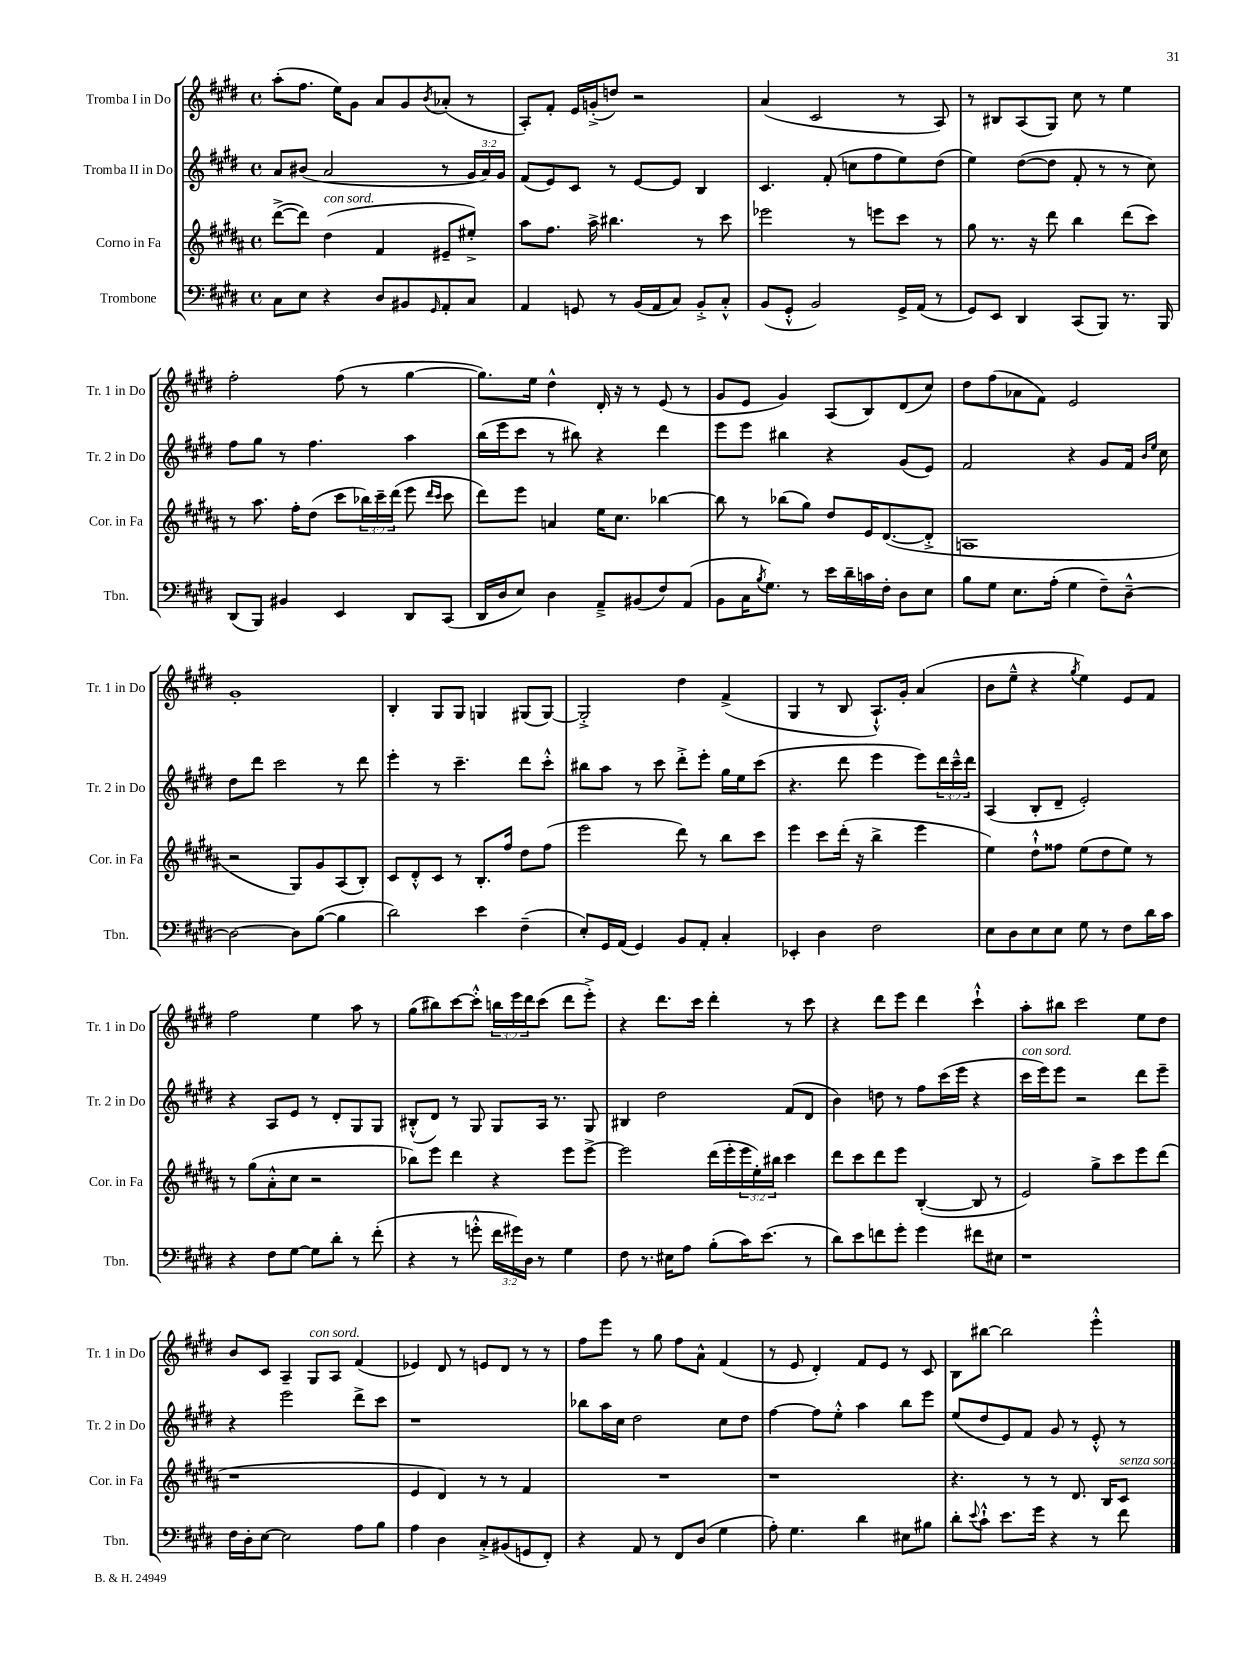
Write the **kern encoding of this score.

**kern	**kern	**kern	**kern
*staff4	*staff3	*staff2	*staff1
*clefF4	*clefG2	*clefG2	*clefG2
*k[f#c#g#d#]	*k[f#c#g#d#a#]	*k[f#c#g#d#]	*k[f#c#g#d#]
*M4/4	*M4/4	*M4/4	*M4/4
*met(c)	*met(c)	*met(c)	*met(c)
8C#	([8ddd#^	8a	(8aa'
8E	8ddd#])	(8b#	8.ff#
4r	(4dd#	2a	.
.	.	.	16ee)
.	.	.	8g#
8D#	4f#	.	8a
8BB#	.	.	8g#
16qqGG#	.	.	8qb
8AA'	8e#~	8r	(8a-'
8C#	8ee#'^)	24g#	8r
.	.	24a)	.
.	.	24g#	.
=	=	=	=
4AA	8aa#	(8f#	8A')
.	8.ff#	8e)	8f#'
8GG	.	8c#	16e
.	16aa#^	.	(16g'^
8r	4.bb#	8r	8dd)
(16BB	.	[8e	2r
16AA	.	.	.
8C#)	.	8e]	.
8BB'^	8r	4B	.
8C#'^^	8ccc#	.	.
=	=	=	=
(8BB	2eee-	4.c#	(4a
8GG#'^^	.	.	.
2BB)	.	.	2c#
.	.	(8f#'	.
.	8r	8cc	.
.	8eee	8ff#	.
16GG#^	8ccc#	8ee)	8r
(16AA	.	.	.
8r	8r	(8dd#	8A)
=	=	=	=
8GG#)	8gg#	4ee)	8r
8EE	8.r	.	8B#
4DD#	.	([8dd#	(8A
.	16r	.	.
.	8ddd#	8dd#]	8G#)
(8CC#	4bb	8f#'	8cc#
8BBB)	.	8r	8r
8.r	(8ddd#	8r	4ee
.	8ccc#)	8cc#)	.
16BBB	.	.	.
=	=	=	=
(8DD#	8r	8ff#	2ff#'
8BBB)	8.aa#	8gg#	.
4BB#	.	8r	.
.	16ff#'	.	.
.	(8dd#	4.ff#	.
4EE	8ccc#	.	(8ff#
.	24bb-)	.	8r
.	24ccc#~	.	.
.	(24ddd#	.	.
8DD#	8eee	4aa	[4gg#
.	16qqddd#	.	.
.	16qqccc#	.	.
(8CC#	8ccc#	.	.
=	=	=	=
16DD#	8ddd#)	(16bb	8.gg#])
16D#	.	16eee	.
8E)	8eee	8ccc#	.
.	.	.	16ee
4D#	4a	8r	4dd#^^
.	.	8bb#)	.
8AA~^	16ee	4r	16d#'
.	8.cc#	.	16r
(8BB#	.	.	8r
8F#)	[4bb-	4ddd#	(8e
(8AA	.	.	8r
=	=	=	=
8BB	8bb-]	8eee	8g#
16C#	8r	8eee	8e
8qB	.	.	.
8.G#)	.	.	.
.	(8bb-	4bb#	4g#)
8r	8gg#)	.	.
16e	8dd#	4r	(8A
16d#~	.	.	.
16c	16e	.	8B)
16F#'	([8.d#	.	.
8D#	.	(8g#	(8d#
8E	8d#'^]	8e)	8cc#)
=	=	=	=
8B	1A	2f#	8dd#
8G#	.	.	(8ff#
8.E	.	.	8a-
.	.	.	8f#)
(16A'	.	.	.
4G#	.	4r	2e
8F#~)	.	8g#	.
[8D#~^^	.	16f#	.
.	.	16qqb	.
.	.	16qqee	.
.	.	16cc#	.
=	=	=	=
2D#_	2r	8dd#	1g#'
.	.	8ddd#	.
.	.	2ccc#	.
8D#]	8G#)	.	.
([8B	8g#	.	.
4B]	(8A#	8r	.
.	8B')	8ddd#	.
=	=	=	=
2d#)	8c#	4eee'	4B'
.	8d#'^^	.	.
.	8c#	8r	8G#
.	8r	4.ccc#~	8G#
4e	8.B'	.	4G
.	16ff#	.	.
(4F#~	8dd#	8ddd#	(8G#
.	(8ff#	8ccc#'^^	[8G#)
=	=	=	=
8E')	2eee	8bb#	2G#'^]
16GG#	.	8aa	.
(16AA	.	.	.
4GG#)	.	8r	.
.	.	8ccc#	.
8BB	8ddd#)	8ddd#'^	4dd#
8AA'	8r	8eee'	.
4C#'	8bb	16gg#	(4f#^
.	.	16ee	.
.	8ccc#	(8ccc#	.
=	=	=	=
4EE-'	4eee	4.r	4G#
4D#	8ccc#	.	8r
.	(16ddd#'	8ddd#	8B
.	16r	.	.
2F#	4bb^	4eee	8.A`^^)
.	.	.	16g#'
.	4eee	8eee)	(4a
.	.	24ddd#	.
.	.	24ccc#~^^	.
.	.	24ddd#	.
=	=	=	=
8E	4ee)	(4A	8b
8D#	.	.	8ee~^^
8E	8dd#`^^	8B'	4r
8E	8ff##	8d#~	.
.	.	.	8qgg#
8G#	(8ee	2e')	4ee)
8r	8dd#	.	.
8F#	8ee)	.	8e
16d#	8r	.	8f#
16c#	.	.	.
=	=	=	=
4r	8r	4r	2ff#
.	(8gg#	.	.
8F#	8a#'^^	8A	.
[8G#	8cc#	8e	.
8G#]	2r	8r	4ee
8d#'	.	8d#'	.
8r	.	8G#	8aa
(8f#'	.	8G#	8r
=	=	=	=
4r	8bb-)	(8B#'^^	(8gg#
.	8eee	8d#)	8bb#)
8r	4ddd#	8r	[8ccc#
8g'^^	.	8G#	8ccc#'^^]
24f#	4r	8G#	24bb
24g#)	.	.	24eee
24D#	.	.	24ddd#
8r	.	16A	(8ccc#
.	.	8.r	.
4G#	8eee	.	8ddd#
.	[8eee^	8G#	8eee'^)
=	=	=	=
8F#	2eee]	4B#	4r
8.r	.	.	.
.	.	2dd#	8.ddd#
16E#	.	.	.
8A	.	.	.
.	.	.	16ccc#
(8B'	(16ddd#	.	4ddd#'
.	16eee'	.	.
16c#)	24eee	.	.
.	24ee')	.	.
(8.e	.	.	.
.	24bb#	.	.
.	4ccc#	(8f#	8r
8r	.	8d#	8ccc#
=	=	=	=
8d#)	8ddd#	4b)	4r
8e	8ccc#	.	.
8f	8ddd#	8dd	8ddd#
8g#'	8eee	8r	8eee
4g#	([4B'	8ff#	4ddd#
.	.	(16ccc#	.
.	.	16eee	.
8f#	8B]	4r	4ccc#`^^
8E#	8r	.	.
=	=	=	=
1r	2e)	16ccc#	8aa'
.	.	16eee)	.
.	.	8eee	8bb#
.	.	2r	2ccc#
.	8gg#^	.	.
.	8ccc#	.	.
.	8eee	8ddd#	8ee
.	(8ddd#	8eee~	8dd#
=	=	=	=
16F#	1r	4r	8b
16D#'	.	.	.
[8E	.	.	8c#
2E]	.	2eee	4A~
.	.	.	8G#
.	.	.	8A
8A	.	8ddd#^	(4f#
8B	.	8ccc#	.
=	=	=	=
4A	4e	1r	4e-)
4D#	4d#)	.	8d#
.	.	.	8r
8C#'^	8r	.	8e
(8BB#	8r	.	8d#
8GG	4f#	.	8r
8FF#')	.	.	8r
=	=	=	=
4r	1r	8bb-	8ff#
.	.	16aa	8eee
.	.	16cc#	.
8AA	.	2dd#	8r
8r	.	.	8gg#
8FF#	.	.	8ff#
(8D#	.	.	8a^^
4G#	.	8cc#	(4f#
.	.	8dd#	.
=	=	=	=
8A')	1r	[4ff#	8r
4.G#	.	.	8e
.	.	8ff#]	4d#')
.	.	8ee'^^	.
4d#	.	4aa	8f#
.	.	.	8e
8E#	.	8bb	8r
8B#	.	8eee	8c#
=	=	=	=
8d#'	4.r	(8ee	8B
8qqe	.	.	.
8c#`^^	.	8dd#	[8bb#
8.e	.	8e)	2bb#]
.	8r	8f#	.
16g#	.	.	.
4r	8r	8g#	.
.	8.d#	8r	.
8r	.	8e'^^	4eee'^^
.	16B	.	.
8f#	8c#	8r	.
==	==	==	==
*-	*-	*-	*-
